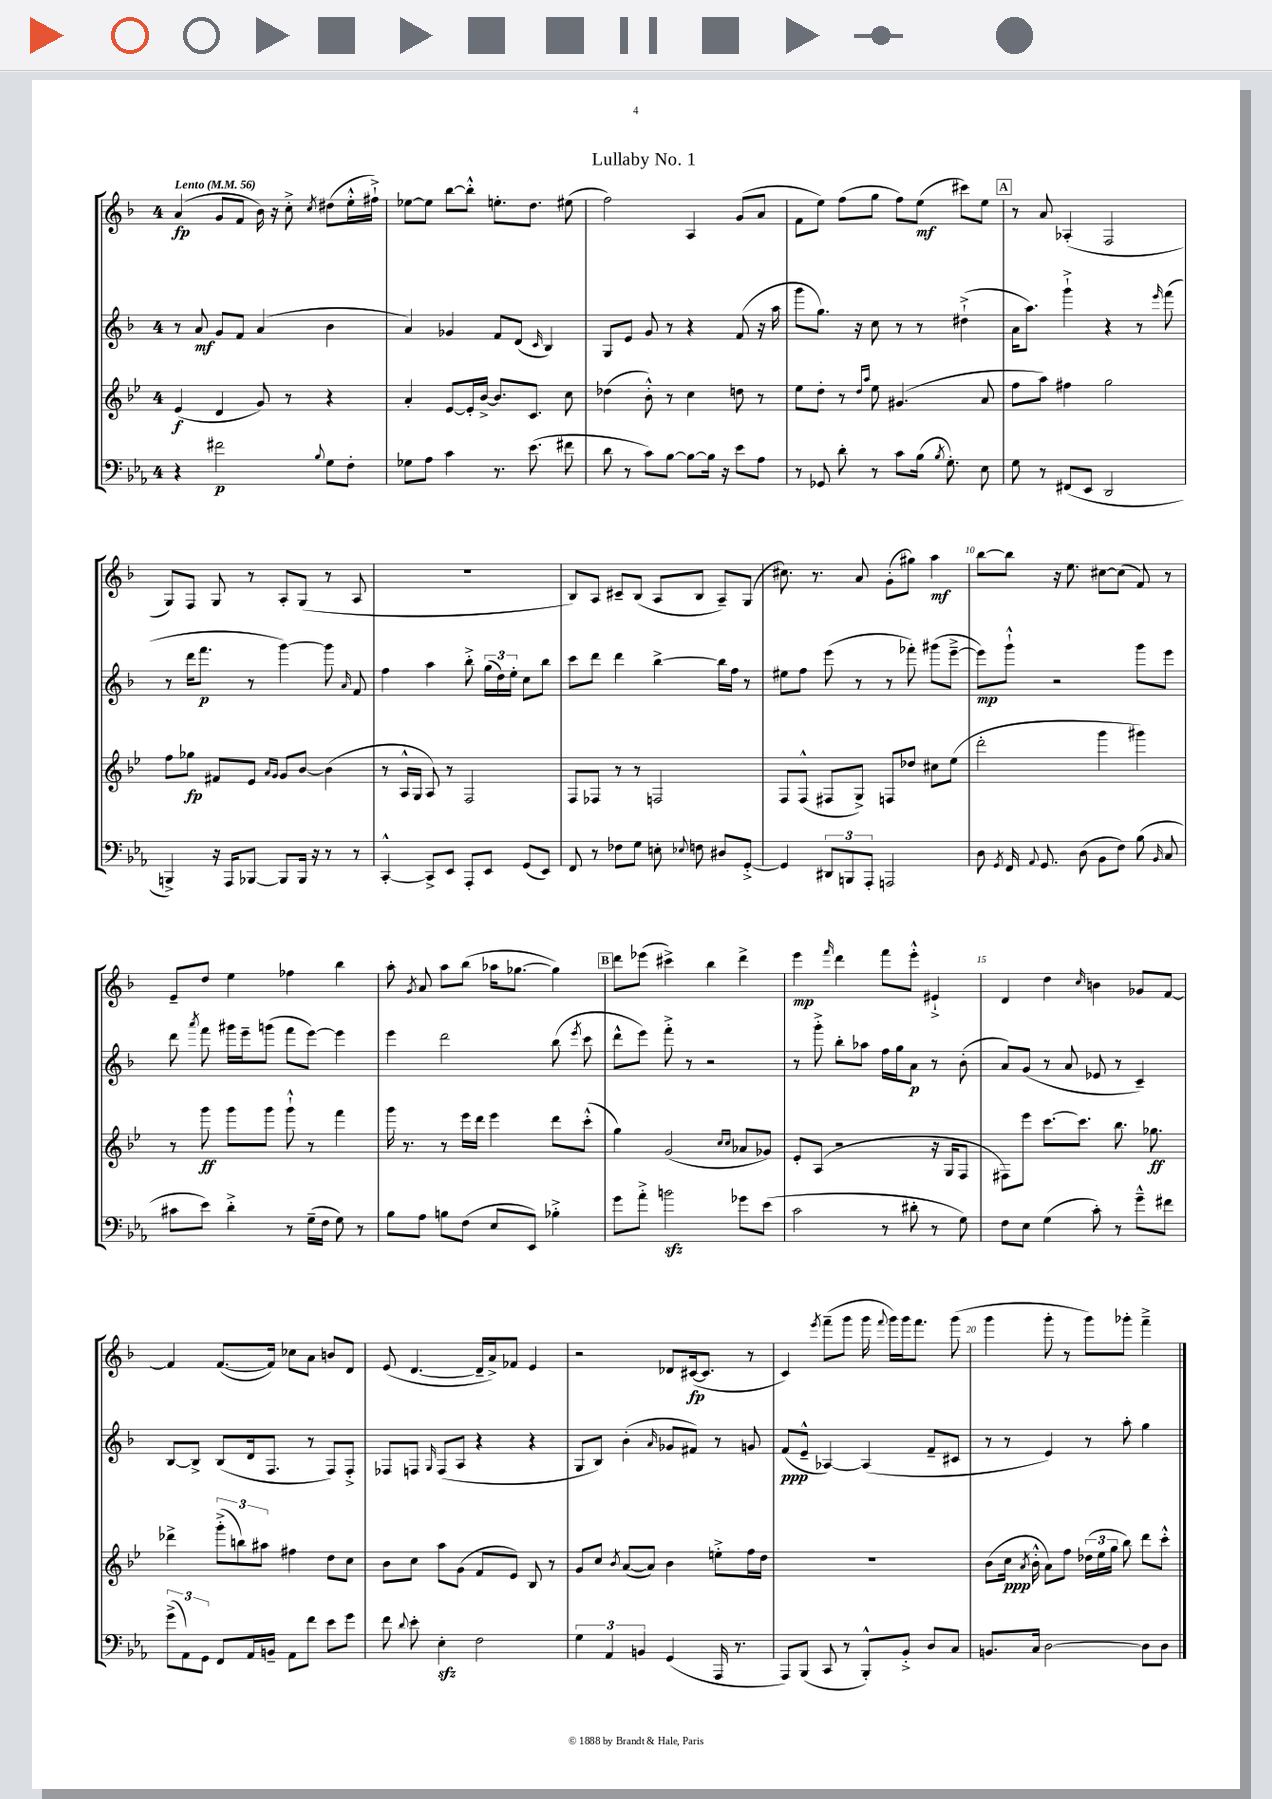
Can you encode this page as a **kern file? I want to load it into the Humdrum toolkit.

**kern	**dynam	**kern	**dynam	**kern	**dynam	**kern	**dynam
*part4	*part4	*part3	*part3	*part2	*part2	*part1	*part1
*staff4	*staff4	*staff3	*staff3	*staff2	*staff2	*staff1	*staff1
*clefF4	*	*clefG2	*	*clefG2	*	*clefG2	*
*k[b-e-a-]	*	*k[b-e-]	*	*k[b-]	*	*k[b-]	*
*M4/4	*	*M4/4	*	*M4/4	*	*M4/4	*
*MM56	*	*MM56	*	*MM56	*	*MM56	*
=1	=1	=1	=1	=1	=1	=1	=1
!	!	!	!	!	!	!LO:TX:a:B:t=Lento	!
4r	.	(4e-/	f	8r	.	(4a/	fp
.	.	.	.	8a/	mf	.	.
2f#X\	p	4d/	.	8g/L	.	8g/L	.
.	.	.	.	8f/J	.	8f/J	.
.	.	8g/)	.	(4a/	.	16b-\)	.
.	.	.	.	.	.	16r	.
.	.	8r	.	.	.	8cc'^\	.
8qqB-/	.	.	.	.	.	8qcc/	.
8G\L	.	4r	.	4b-\	.	(8dd#X\L	.
8F'\J	.	.	.	.	.	16ee'^^\L	.
.	.	.	.	.	.	16ff#X`^\JJ)	.
=2	=2	=2	=2	=2	=2	=2	=2
8G-X\L	.	4a'/	.	4a/)	.	[8ee-X\L	.
8A-\J	.	.	.	.	.	8ee-\J]	.
4c\	.	[8e-/L	.	4g-X/	.	[8bb-\L	.
.	.	16e-'/L]	.	.	.	8bb-'^^\J]	.
.	.	[16b-^/JJ	.	.	.	.	.
8.r	.	8.b-/L]	.	8f/L	.	8.een'\L	.
.	.	.	.	(8d/J	.	.	.
(8.e-\	.	8.c/J	.	.	.	8.dd\J	.
.	.	.	.	16qqc/	.	.	.
.	.	.	.	4B-/)	.	.	.
8f#X\	.	8cc\	.	.	.	(8ee#X\	.
=3	=3	=3	=3	=3	=3	=3	=3
8d\	.	(4dd-X\	.	8G/L	.	2ff\)	.
8r	.	.	.	8e/J	.	.	.
8c\L)	.	8b-'^^\)	.	8g/	.	.	.
[8B-\J	.	8r	.	8r	.	.	.
8B-\L_	.	4cc\	.	4r	.	4A/	.
16B-\Jk]	.	.	.	.	.	.	.
16r	.	.	.	.	.	.	.
8e-\L	.	8ddn\	.	(8f/	.	(8g/L	.
8A-\J	.	8r	.	16r	.	8a/J	.
.	.	.	.	16aa\	.	.	.
=4	=4	=4	=4	=4	=4	=4	=4
8r	.	8ee-\L	.	8ggg\L	.	8f\L	.
8GG-X/	.	8dd'\J	.	8.gg\J)	.	8ee\J)	.
8d'\	.	8r	.	.	.	(8ff\L	.
.	.	.	.	16r	.	.	.
.	.	16qqdd/LL	.	.	.	.	.
.	.	16qqaa/JJ	.	.	.	.	.
8r	.	8ee-\	.	8cc\	.	8gg\J	.
8c\L	.	(4.g#X/	.	8r	.	8ff\L)	.
(16B-\Jk	.	.	.	8r	.	(8ee\J	mf
8qB-/	.	.	.	.	.	.	.
8.G'\)	.	.	.	.	.	.	.
.	.	.	.	(4dd#X`^\	.	8ccc#X\L)	.
8E-\	.	8a/	.	.	.	8ee\J	.
!!LO:REH:place=s1:t=A
=5	=5	=5	=5	=5	=5	=5	=5
8G\	.	8ff\L	.	16a\KL	.	8r	.
.	.	.	.	8.aa\J)	.	.	.
8r	.	8aa\J)	.	.	.	8a/	.
(8FF#X/L	.	4ff#X\	.	4ggg`^\	.	(4A-X'/	.
8EE-/J	.	.	.	.	.	.	.
2DD/	.	2gg\	.	4r	.	2F/	.
.	.	.	.	8r	.	.	.
.	.	.	.	16qqeee/	.	.	.
.	.	.	.	(8fff\	.	.	.
!!LO:LB:g=z
=6	=6	=6	=6	=6	=6	=6	=6
4BBBn^/)	.	8ff\L	.	8r	.	8G/L)	.
.	.	8gg-X\J	fp	16ddd\KL	.	8F/J	.
.	.	.	.	8.fff\J	p	.	.
16r	.	8f#X/L	.	.	.	8G/	.
16AAA-/KL	.	.	.	.	.	.	.
[8BBB-X/J	.	8e-/J	.	8r	.	8r	.
.	.	16qqa/LL	.	.	.	.	.
.	.	16qqg/JJ	.	.	.	.	.
8BBB-/L]	.	8g/L	.	[4ggg\)	.	8A'/L	.
16BBB-/Jk	.	[8b-/J	.	.	.	(8G/J	.
16r	.	.	.	.	.	.	.
8r	.	(4b-\]	.	8ggg\]	.	8r	.
.	.	.	.	16qqa/	.	.	.
8r	.	.	.	8f/	.	8A/	.
=7	=7	=7	=7	=7	=7	=7	=7
[4CC'^^/	.	8r	.	4ff\	.	1r	.
.	.	16A^^/LL	.	.	.	.	.
.	.	16G/JJ	.	.	.	.	.
8CC^/L]	.	8A/)	.	4aa\	.	.	.
8EE-/J	.	8r	.	.	.	.	.
8AAA-'/L	.	2F/	.	8bb-'^\	.	.	.
8EE-/J	.	.	.	(24gg\LL	.	.	.
.	.	.	.	24dd\)	.	.	.
.	.	.	.	24ee'\JJ	.	.	.
(8GG/L	.	.	.	8cc\L	.	.	.
8EE-/J)	.	.	.	8bb-\J	.	.	.
=8	=8	=8	=8	=8	=8	=8	=8
8FF/	.	8F/L	.	8ccc\L	.	8B-/L)	.
8r	.	8F-X/J	.	8ddd\J	.	8A/J	.
8F-X\L	.	8r	.	4ddd\	.	8c#X~/L	.
8G\J	.	8r	.	.	.	(8B-/J	.
8En'\	.	2Fn/	.	[4bb-^\	.	8A/L	.
8qqE-X/	.	.	.	.	.	.	.
8Fn\	.	.	.	.	.	8B-/J	.
8D#X/L	.	.	.	16bb-\LL]	.	8A~/L)	.
.	.	.	.	16ff\JJ	.	.	.
[8GG'^/J	.	.	.	8r	.	(8G/J	.
=9	=9	=9	=9	=9	=9	=9	=9
4GG/]	.	8F/L	.	8ee#X\L	.	8.cc#X\)	.
.	.	(8F^^/J	.	8ff\J	.	.	.
.	.	.	.	.	.	8.r	.
12DD#X/L	.	8F#X/L	.	(8eee\	.	.	.
12BBBn/	.	.	.	.	.	.	.
.	.	8G^/J)	.	8r	.	8a/	.
12AAA-'/J	.	.	.	.	.	.	.
2AAAn/	.	8Fn/L	.	8r	.	(8g'\L	.
.	.	8dd-X/J	.	8fff-X'\)	.	8gg#X\J)	.
.	.	8cc#X\L	.	(8ggg#X\L	.	4aa\	mf
.	.	(8ee-\J	.	[8eee~^\J	.	.	.
=10	=10	=10	=10	=10	=10	=10	=10
8D\	.	2ddd'\	.	8eee\L])	mp	[8bb-\L	.
8qGG/	.	.	.	.	.	.	.
16FF/	.	.	.	8ggg`^^\J	.	8bb-\J]	.
8qqAA-/	.	.	.	.	.	.	.
8.GG/	.	.	.	.	.	.	.
.	.	.	.	2r	.	16r	.
.	.	.	.	.	.	8.ee\	.
(8D\	.	.	.	.	.	.	.
8BB-\L	.	4ggg\	.	.	.	[8cc#X\L	.
8F\J)	.	.	.	.	.	(8cc#\J]	.
(8B-\	.	4ggg#X\)	.	8ggg\L	.	8f/)	.
16qqBB-/	.	.	.	.	.	.	.
8C/	.	.	.	8eee\J	.	8r	.
!!LO:LB:g=z
=11	=11	=11	=11	=11	=11	=11	=11
8c#X\L	.	8r	.	8ddd\	.	8e~/L	.
.	.	.	.	8qaaa/	.	.	.
8e-\J)	.	8ggg\	ff	8fff\	.	8dd/J	.
4d'^\	.	8ggg\L	.	16ggg#X\LL	.	4ee\	.
.	.	.	.	16eee~\J	.	.	.
.	.	8ggg\J	.	(8gggn\J	.	.	.
8r	.	8ggg`^^\	.	8fff\L	.	4ff-X\	.
(16G~\LL	.	8r	.	[8eee\J)	.	.	.
16F\JJ	.	.	.	.	.	.	.
8G\)	.	4fff\	.	4eee\]	.	4bb-\	.
8r	.	.	.	.	.	.	.
=12	=12	=12	=12	=12	=12	=12	=12
8B-\L	.	16ggg\	.	4eee\	.	8aa'\	.
.	.	8.r	.	.	.	.	.
.	.	.	.	.	.	8qg/	.
8A-\J	.	.	.	.	.	8a/	.
8Bn\L	.	8r	.	2ddd\	.	8aa\L	.
(8F\J	.	16eee-\LL	.	.	.	(8bb-\J	.
.	.	16ddd\JJ	.	.	.	.	.
8E-/L	.	4eee-\	.	.	.	16aa-X\KL	.
.	.	.	.	.	.	[8.gg-X\J	.
8EE-/J)	.	.	.	.	.	.	.
4B-X'^\	.	8ddd\L	.	(8bb-\	.	4gg-\])	.
.	.	.	.	8qeee/	.	.	.
.	.	(8ccc'^^\J	.	8ccc\	.	.	.
!!LO:REH:place=s1:t=B
=13	=13	=13	=13	=13	=13	=13	=13
8g\L	.	4gg\)	.	8ddd^^\L	.	8ddd\L	.
8a-'^\J	.	.	.	8eee\J)	.	(8eee-X\J	.
2bnzz\	.	(2g/	.	8fff'^\	.	4ccc#X^\)	.
.	.	.	.	8r	.	.	.
.	.	.	.	2r	.	4bb-\	.
.	.	16qqcc/LL	.	.	.	.	.
.	.	16qqcc/JJ	.	.	.	.	.
8g-X\L	.	8a-X/L	.	.	.	4ddd^\	.
(8e-\J	.	8g-X/J)	.	.	.	.	.
=14	=14	=14	=14	=14	=14	=14	=14
2c\	.	8e-'/L	.	8r	.	4eee\	mp
.	.	(8A/J	.	8ggg'^\	.	.	.
.	.	.	.	.	.	16qqfff/	.
.	.	2r	.	8bb-'\L	.	4ddd\	.
.	.	.	.	8aa-X\J	.	.	.
8r	.	.	.	16ff\LL	.	8fff\L	.
.	.	.	.	16gg\J	.	.	.
8d#X'\	.	.	.	8a\J	p	8eee'^^\J	.
8r	.	16r	.	8r	.	4e#X`^/	.
.	.	16G/KL	.	.	.	.	.
8G\)	.	8F/J	.	(8b-'\	.	.	.
=15	=15	=15	=15	=15	=15	=15	=15
8F\L	.	8F#X\L)	.	8a/L)	.	4d/	.
8E-\J	.	8eee-\J	.	(8g/J	.	.	.
(4G\	.	[8.ccc\L	.	8r	.	4dd\	.
.	.	.	.	8a/	.	.	.
.	.	8.ccc\J]	.	.	.	.	.
.	.	.	.	.	.	16qqcc/	.
8c'\)	.	.	.	8e-X/	.	4bn\	.
8r	.	8.bb-\	.	8r	.	.	.
8g~^^\L	.	.	.	4c~/)	.	8g-X/L	.
.	.	8.gg-X\	ff	.	.	.	.
8f#X\J	.	.	.	.	.	[8f/J	.
!!LO:LB:g=z
=16	=16	=16	=16	=16	=16	=16	=16
(12g^\L	.	4ddd-X^\	.	[8B-/L	.	4f/]	.
12AA-\)	.	.	.	.	.	.	.
.	.	.	.	8B-^/J]	.	.	.
12GG\J	.	.	.	.	.	.	.
8FF/L	.	(12ggg'^\L	.	(8B-/L	.	([8.f/L	.
.	.	12bbn\)	.	.	.	.	.
16AA-/L	.	.	.	16d/k	.	.	.
.	.	12aa#X\J	.	.	.	.	.
16BBn~/JJ	.	.	.	8.F/J	.	16f/Jk])	.
8AA-\L	.	4ff#X\	.	.	.	8cc-X\L	.
8f\J	.	.	.	8r	.	8a\J	.
8e-\L	.	8dd\L	.	8F/L)	.	8bn/L	.
8g\J	.	8cc\J	.	8F'^/J	.	8d/J	.
=17	=17	=17	=17	=17	=17	=17	=17
8f\	.	8b-\L	.	8F-X/L	.	(8e/	.
8qqd/	.	.	.	.	.	.	.
8e-'\	.	8cc\J	.	8Fn/J	.	[4.d/	.
.	.	.	.	16qqG/	.	.	.
4E-zz'\	.	8aa\L	.	(8F/L	.	.	.
.	.	(8g\J	.	8A/J	.	.	.
2F\	.	8f/L	.	4r	.	16d~/LL]	.
.	.	.	.	.	.	16a^/J)	.
.	.	8e-/J)	.	.	.	8f-X/J	.
.	.	8B-/	.	4r	.	4e/	.
.	.	8r	.	.	.	.	.
=18	=18	=18	=18	=18	=18	=18	=18
6G\	.	8g/L	.	8G/L	.	2r	.
.	.	8cc/J	.	8B-/J)	.	.	.
6AA-/	.	.	.	.	.	.	.
.	.	8qb-/	.	.	.	.	.
.	.	([8a/L	.	(4b-'\	.	.	.
6BBn/	.	.	.	.	.	.	.
.	.	8a/J])	.	.	.	.	.
.	.	.	.	16qqa/	.	.	.
(4GG/	.	4b-\	.	8g-X/L	.	8d-X/L	.
.	.	.	.	8f#X/J)	.	([16c#X/k	fp
.	.	.	.	.	.	8.c#/J]	.
16AAA-/	.	8een'^\L	.	8r	.	.	.
8.r	.	.	.	.	.	.	.
.	.	16ff\L	.	8gn/	.	8r	.
.	.	16dd\JJ	.	.	.	.	.
=19	=19	=19	=19	=19	=19	=19	=19
8AAA-/L)	.	1r	.	(8f/L	ppp	4c/)	.
(8BBB-/J	.	.	.	8e~^^/J	.	.	.
.	.	.	.	.	.	8qeee/	.
8CC/	.	.	.	[4A-X/)	.	(8fff~\L	.
8r	.	.	.	.	.	8ggg\J	.
8BBB-'^^/L)	.	.	.	(4A-/]	.	16ggg\	.
.	.	.	.	.	.	8qqfff/	.
.	.	.	.	.	.	16ggg\LL)	.
8BB-'^/J	.	.	.	.	.	16ggg\J	.
.	.	.	.	.	.	8.fff\J	.
8D/L	.	.	.	8f~/L	.	.	.
8C/J	.	.	.	8c#X/J	.	(8ggg\	.
=20	=20	=20	=20	=20	=20	=20	=20
8.BBn/L	.	(8b-\L	.	8r	.	4ggg\	.
.	.	16cc\Jk	ppp	8r	.	.	.
.	.	8qa/	.	.	.	.	.
16C/Jk	.	16b-'^^\	.	.	.	.	.
[2D\	.	8a\L)	.	4e/)	.	8ggg'\	.
.	.	8ff\J	.	.	.	8r	.
.	.	(24dd-X\LL	.	8r	.	8ggg\L)	.
.	.	24ee-\	.	.	.	.	.
.	.	24gg\JJ	.	.	.	.	.
.	.	8bb-\)	.	8aa'\	.	8ggg-X'\J	.
8D\L]	.	8ddd\L	.	4gg\	.	4fff~^\	.
8D\J	.	8ccc'^^\J	.	.	.	.	.
==	==	==	==	==	==	==	==
*-	*-	*-	*-	*-	*-	*-	*-
